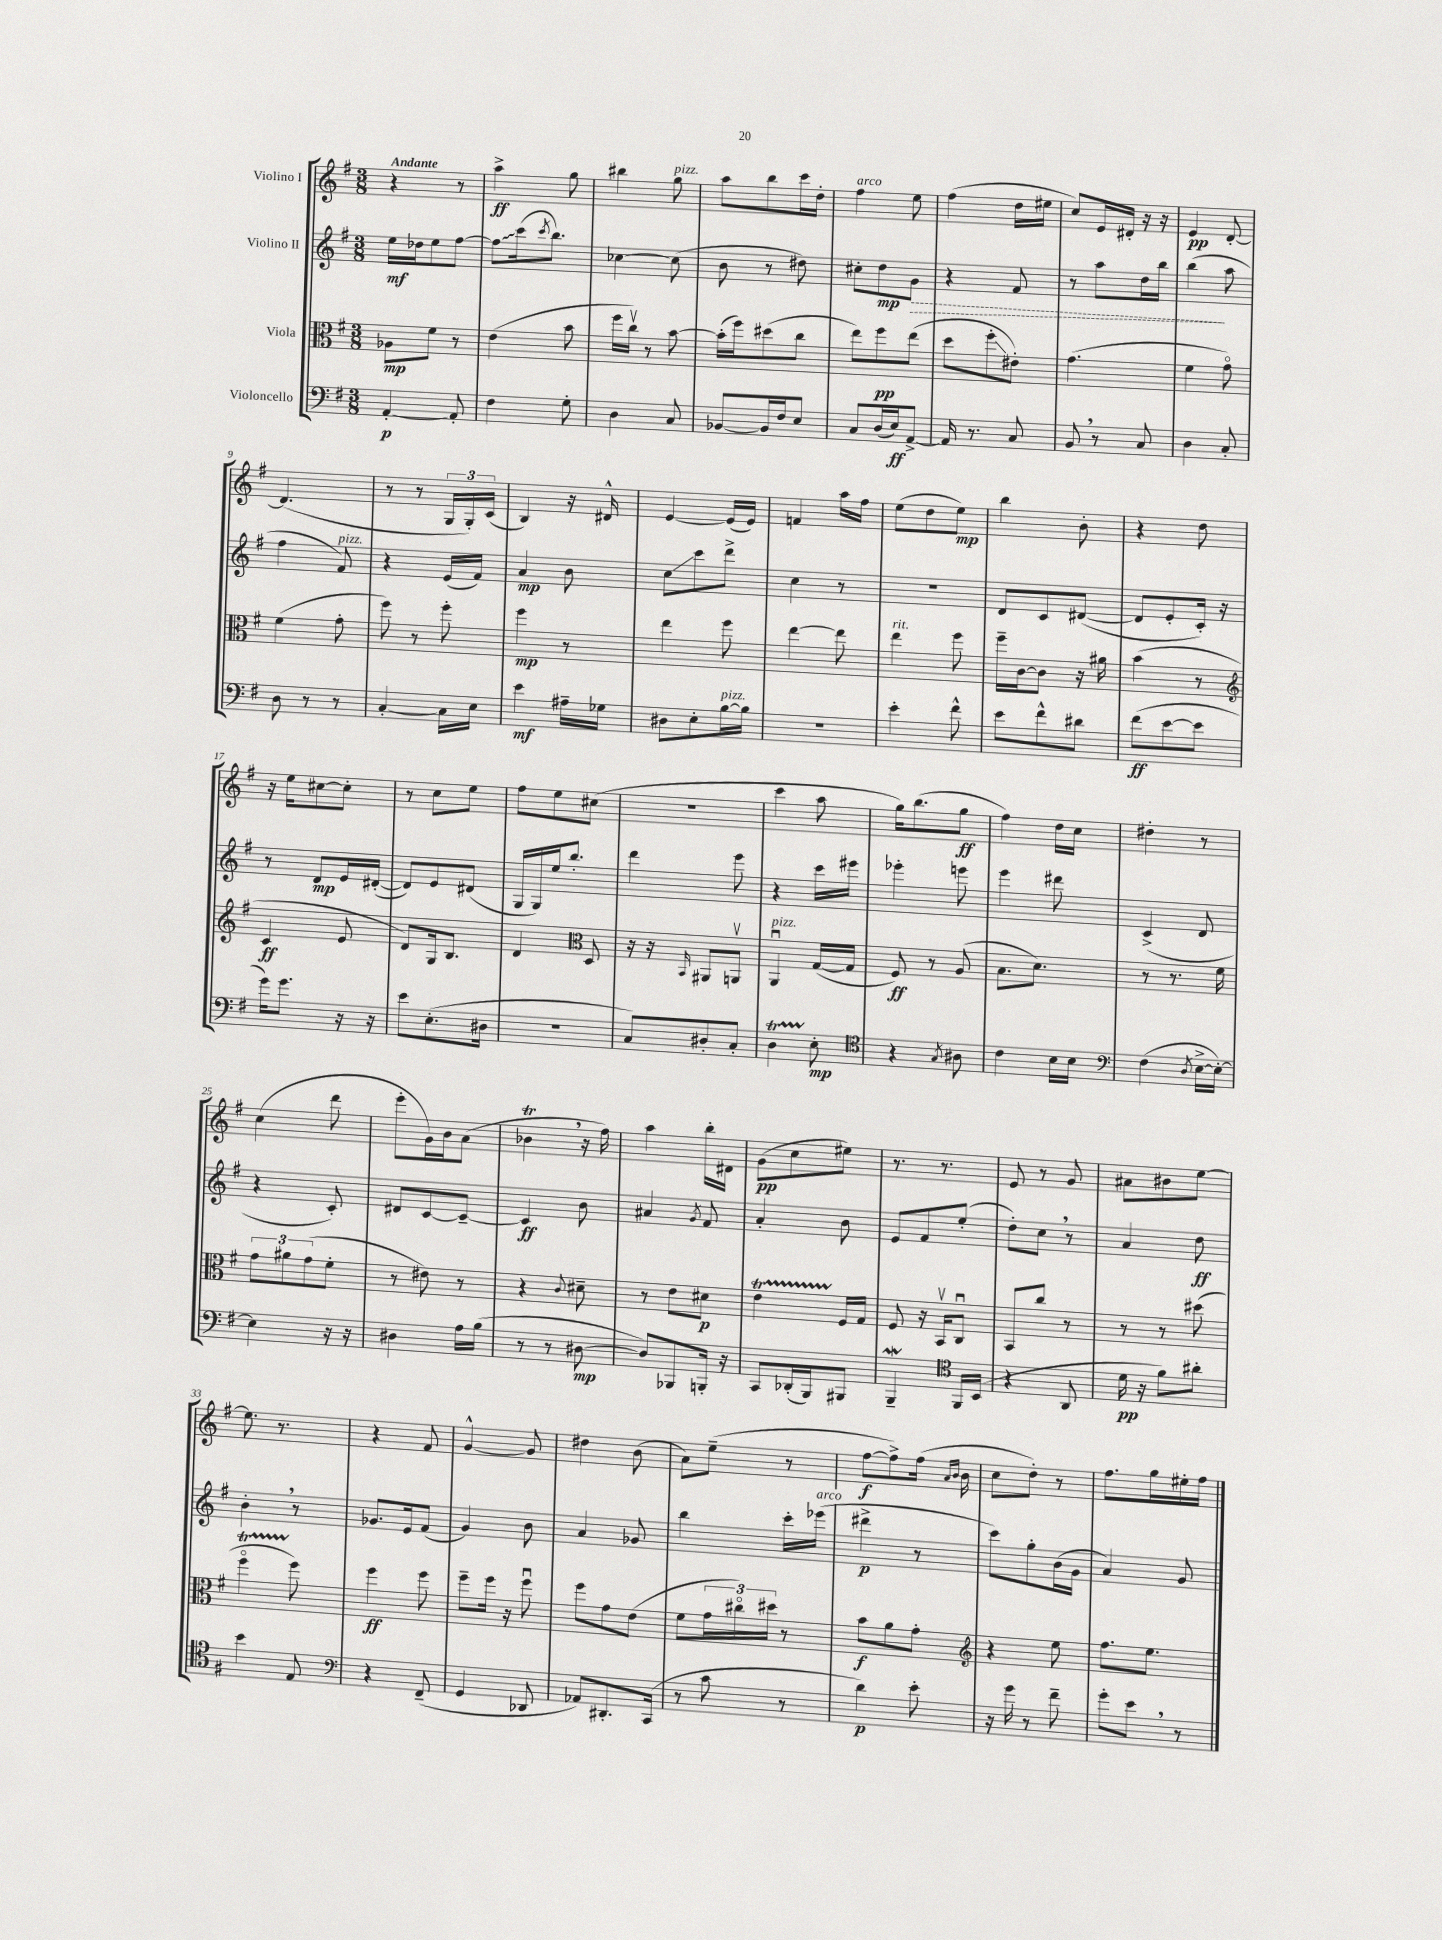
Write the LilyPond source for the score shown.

<<
\new StaffGroup <<
\new Staff = "s0" \with { instrumentName = "Violino I" } {
    \clef treble \key g \major \numericTimeSignature \time 3/8 \tempo "Andante"
    r4 r8 |
    a''4->\ff g''8 |
    bis''4 g''8^\markup { \italic "pizz." } |
    a''8 b''8 c'''16 d''16-. |
    fis''4^\markup { \italic "arco" } e''8 |
    fis''4( d''16 eis''16 |
    c''8) e'16 dis'16-. r16 r16 |
    e'4\pp d'8~-. |
    d'4.( |
    r8 r8 \tuplet 3/2 { g16 g16-.) c'16( } |
    b4) r16 dis'16-^ |
    e'4~ e'16( e'16) |
    f'4 a''16 fis''16 |
    e''8( d''8 e''8\mp) |
    b''4 b'8-. |
    r4 d''8 |
    r16 e''16 cis''8~ cis''8-. |
    r8 c''8 e''8 |
    fis''8 e''8 cis''8( |
    R4. |
    c'''4 a''8 |
    g''16) b''8.( g''8\ff |
    fis''4) d''16 c''16 |
    dis''4-. r8 |
    c''4( d'''8 |
    e'''8-. g'16) b'16 a'8( |
    bes'4\trill \breathe r16 fis''16) |
    a''4 b''16-. dis'16 |
    g'8\pp( c''8 eis''8) |
    r8. r8. |
    e'8 r8 g'8 |
    ais'8 bis'8 e''8~ |
    e''8. r8. |
    r4 fis'8 |
    g'4~-^ g'8 |
    dis''4 b'8( |
    a'8) e''8--( r8 |
    fis''8~\f fis''8->) fis''16( \grace { a'16 b'16 } b'16 |
    c''8 d''8-.) r8 |
    fis''8. g''16 eis''16-. fis''16 \bar "|." |
}
\new Staff = "s1" \with { instrumentName = "Violino II" } {
    \clef treble \key g \major \numericTimeSignature \time 3/8
    e''16\mf des''16 e''8 fis''8~ |
    \once \override Glissando.style = #'zigzag fis''8\glissando c'''16( \acciaccatura { c'''8 } b''8.) |
    ces''4~ ces''8( |
    b'8 r8 dis''8) |
    cis''8-. d''8\mp \once \override Hairpin.style = #'dashed-line g'8\> |
    r4 fis'8 |
    r8 a''8 d''16 b''16 |
    b''4\!( a''8 |
    fis''4 fis'8^\markup { \italic "pizz." }) |
    r4 e'16( fis'16) |
    a'4\mp b'8 |
    c''8\glissando c'''8 d'''8-> |
    c''4 r8 |
    R4. |
    d'8 c'8 dis'8~( |
    dis'8 e'8-. c'16-.) r16 |
    r8 d'8\mp e'16 dis'16~-.( |
    dis'8) e'8 dis'8( |
    g16 g16) e''16 b''8.-. |
    d'''4 e'''8 |
    r4 c'''16 eis'''16 |
    ees'''4-. e'''8 |
    e'''4 dis'''8 |
    c'4->( d'8 |
    r4 c'8-.) |
    dis'8 c'8~ c'8~-- |
    c'4\ff b'8 |
    ais'4 \acciaccatura { g'8 } fis'8 |
    a'4-. b'8 |
    e'8 fis'8 e''8-.( |
    d''8-.) c''8 \breathe r8 |
    a'4 d''8\ff |
    b'4-. \breathe r8 |
    ges'8. e'16 fis'8( |
    g'4) b'8 |
    a'4 ges'8 |
    b''4 c'''16-. ees'''16^\markup { \italic "arco" }( |
    dis'''4->\p r8 |
    c'''8) g''8-. b'16( g'16 |
    a'4) g'8 \bar "|." |
}
\new Staff = "s2" \with { instrumentName = "Viola" } {
    \clef alto \key g \major \numericTimeSignature \time 3/8
    aes8\mp fis'8 r8 |
    e'4( b'8 |
    fis''16 c''16\upbow) r8 b'8~ |
    b'16-.( fis''16) dis''8( c''8 |
    e''8) fis''8\pp e''8( |
    d''8 fis''8-.\glissando eis'8-.) |
    g'4.( |
    fis'4 g'8\flageolet) |
    fis'4( g'8-. |
    fis''8) r8 fis''8-. |
    fis''4\mp r8 |
    e''4 fis''8 |
    e''4~ e''8 |
    e''4^\markup { \italic "rit." } fis''8 |
    fis''16-- c'16~ c'8 r16 ais'16 |
    b'4( r8 |
    \clef treble c'4\ff e'8 |
    d'8) g16 b8. |
    d'4 \clef alto d8 |
    r16 r16 \grace { b,16 } ais,8 a,8\upbow |
    a,4\downbow^\markup { \italic "pizz." } g16~( g16 |
    fis8\ff) r8 a8( |
    b8. d'8.) |
    r8 r8. fis'16 |
    \tuplet 3/2 { g'8 ais'8 g'8( } fis'8-. |
    r8 eis'8) r8 |
    r4 \appoggiatura { c'8 } dis'8-- |
    r8 e'8 dis'8\p |
    e'4\startTrillSpan fis16\stopTrillSpan g16 |
    fis8 r16 b,16\upbow c8\downbow |
    b,8 c''8 r8 |
    r8 r8 dis''8( |
    fis''4\flageolet\startTrillSpan fis''8\stopTrillSpan) |
    fis''4\ff fis''8 |
    fis''8-- fis''16 r16 fis''8\downbow |
    fis''8 g'8 e'8( |
    fis'8 \tuplet 3/2 { g'16 cis''16\flageolet) dis''16 } r8 |
    b'8\f a'8 g'8-. |
    \clef treble r4 e''8 |
    fis''8. e''8. \bar "|." |
}
\new Staff = "s3" \with { instrumentName = "Violoncello" } {
    \clef bass \key g \major \numericTimeSignature \time 3/8
    a,4~-.\p a,8-. |
    fis4 g8-. |
    d4 c8 |
    bes,8~ bes,16 fis16 e8 |
    c8 d16( e16\ff) a,8~-> |
    a,16 r8. c8 |
    b,8 \breathe r8 c8 |
    d4 c8-. |
    d8 r8 r8 |
    c4~-. c16 e16 |
    e'4\mf ais16-- ges16 |
    dis8 e8-. b16~^\markup { \italic "pizz." } b16 |
    R4. |
    e'4-. fis'8-^ |
    e'8 fis'8-^ dis'8 |
    fis'8\ff( e'8~ e'8 |
    g'16) g'8. r16 r16 |
    e'8 e8.-.( dis16 |
    R4. |
    c8) dis8-. c8-. |
    d4\startTrillSpan e8-.\stopTrillSpan\mp |
    \clef tenor r4 \acciaccatura { g8 } ais8 |
    c'4 b16 b16 |
    \clef bass fis4( \acciaccatura { d8 } e16~-> e16~-.) |
    e4 r16 r16 |
    dis4 a16 b16( |
    r8 r8 dis8~\mp |
    dis8) bes,,8 b,,16-. r16 |
    c,8 des,16-.( b,,16) bis,,8 |
    b,,4--\mordent \clef tenor fis,16 b,16( |
    r4 a,8 |
    d'16\pp r16 fis'8) ais'8-. |
    b'4 e8 |
    \clef bass r4 fis,8--( |
    g,4 des,8 |
    aes,8) dis,8.-. c,16( |
    r8 c'8 r8 |
    d'4\p) e'8-. |
    r16 g'16 r8 fis'8-- |
    g'8-. e'8 \breathe r8 \bar "|." |
}
>>
>>
